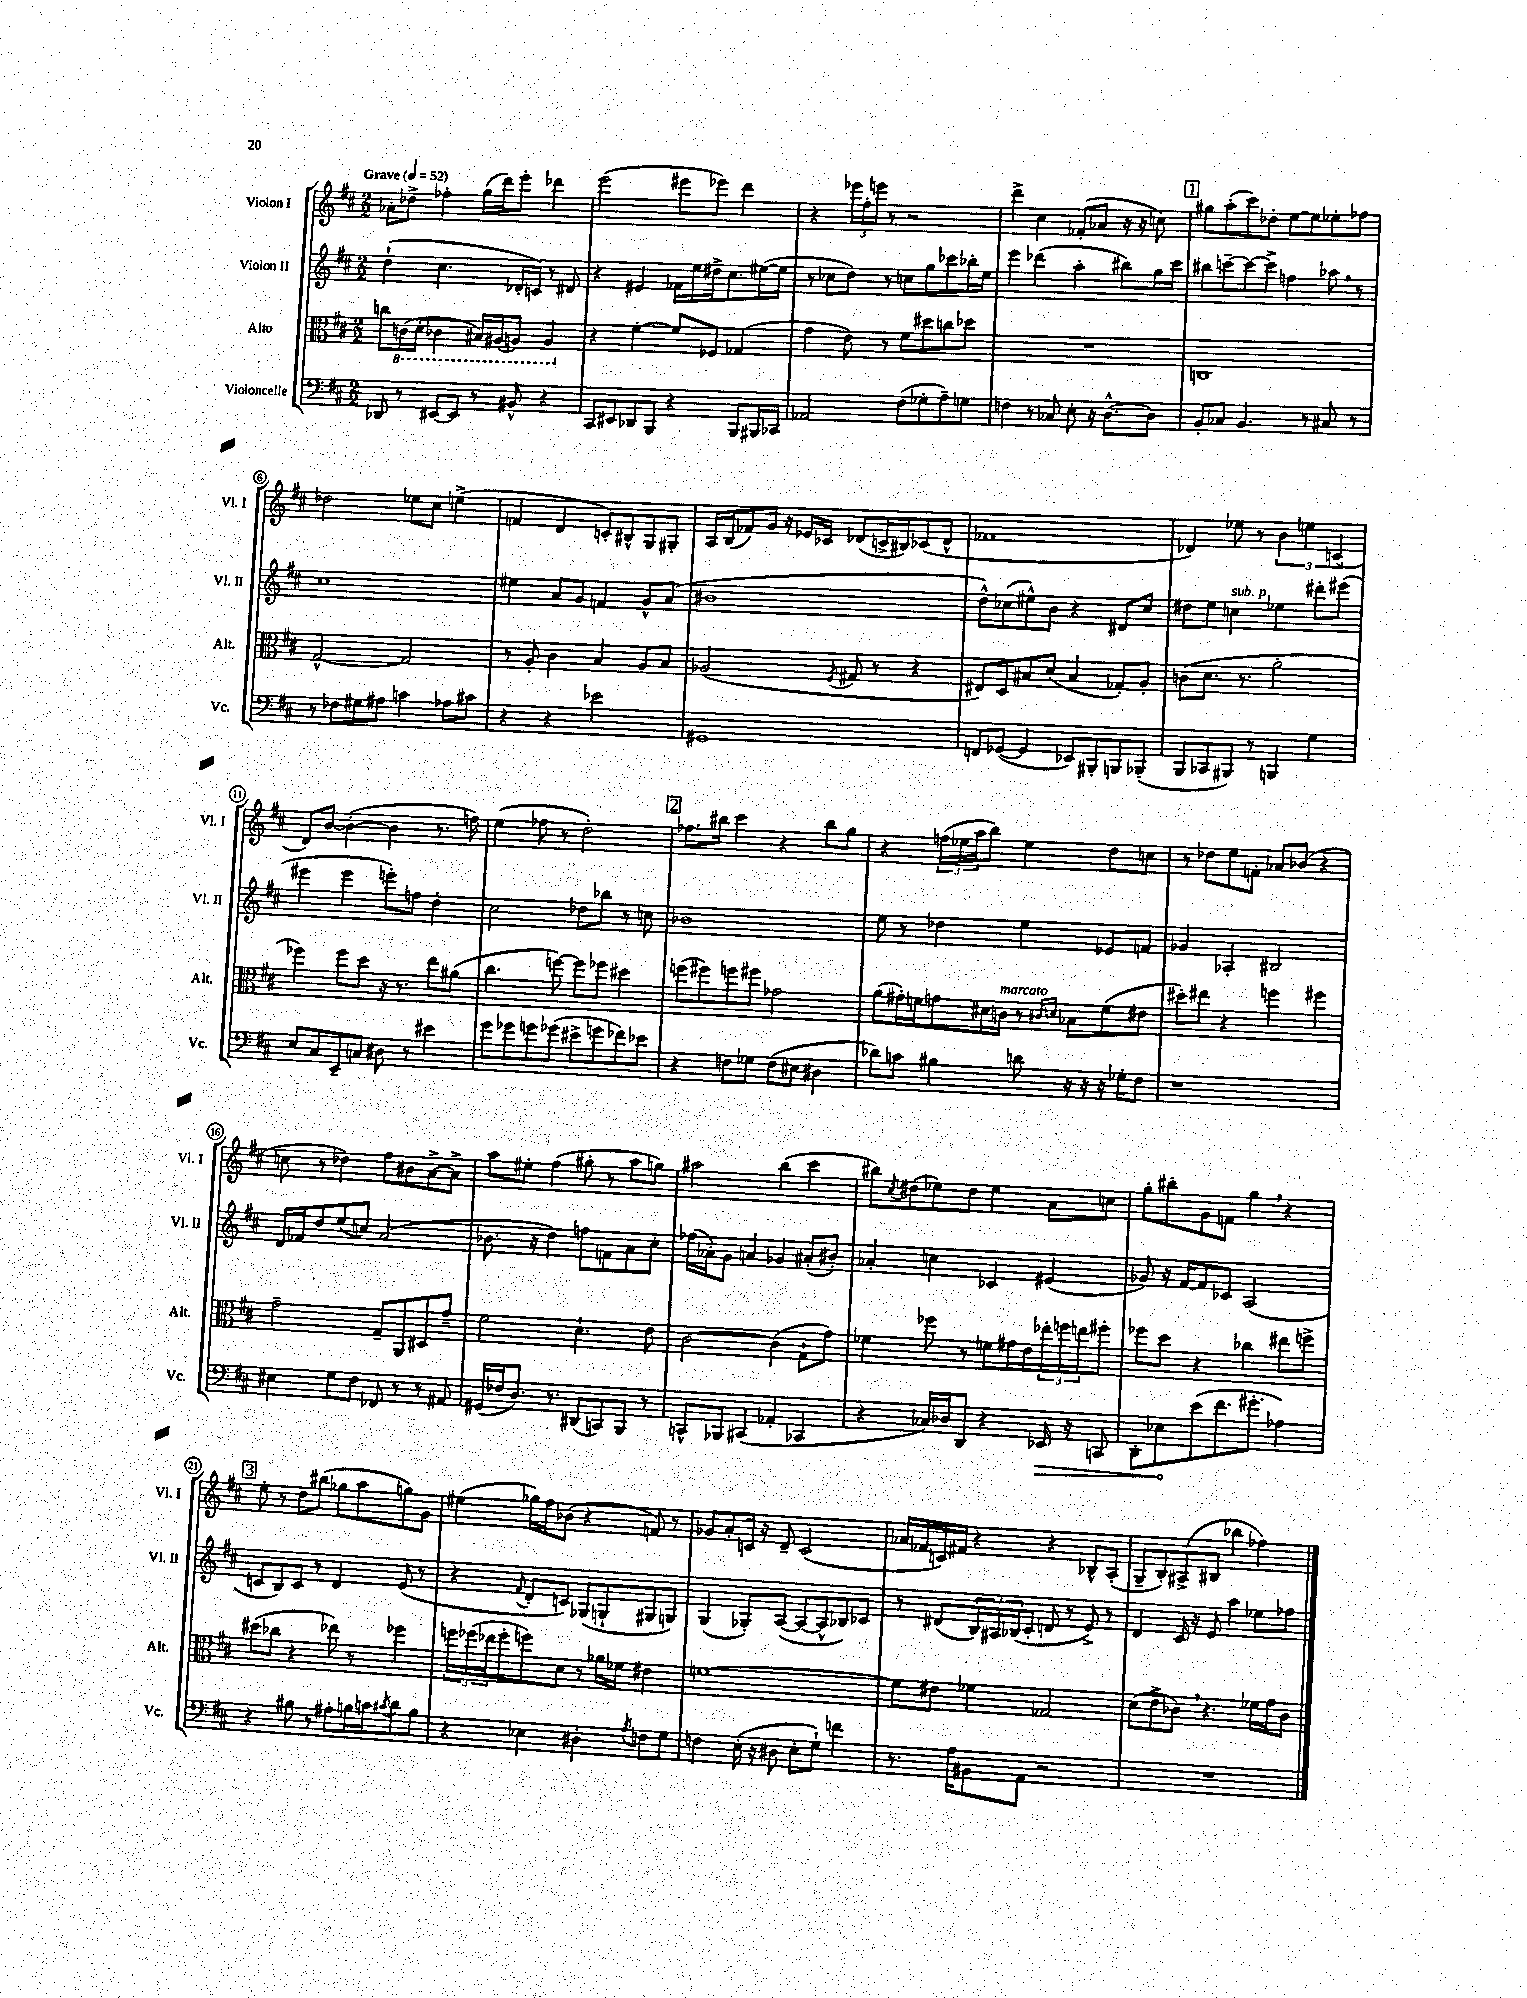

**kern	**dynam	**kern	**kern	**kern
*part4	*part4	*part3	*part2	*part1
*staff4	*staff4	*staff3	*staff2	*staff1
*I"Violoncelle	*	*I"Alto	*I"Violon II	*I"Violon I
*I'Vc.	*	*I'Alt.	*I'Vl. II	*I'Vl. I
*clefF4	*	*clefC3	*clefG2	*clefG2
*k[f#c#]	*	*k[f#c#]	*k[f#c#]	*k[f#c#]
*M2/2	*	*M2/2	*M2/2	*M2/2
*MM52	*	*MM52	*MM52	*MM52
=1	=1	=1	=1	=1
!	!	!	!	!LO:TX:a:B:t=Grave
8DD-X/	.	8ccn\L	(4dd`\	8a-X'\L
*	*	*8ba	*	*
8r	.	(16Cn\L	.	8dd-X^\J
.	.	16D'\JJ	.	.
[8EE#X/L	.	4C-X\	4.cc#\	4ff-X'\
8EE#/J]	.	.	.	.
8r	.	16BB#X/LL)	.	(16gg\LL
.	.	(16AA#X/J	.	16ddd\J)
8BB#X^^/	.	8AAn/J)	16d-X'/LL	8eee'\J
.	.	.	16cn/JJ)	.
4r	.	4AA/	8r	4ddd-X\
.	.	.	8d#X/	.
=2	=2	=2	=2	=2
*	*	*X8ba	*	*
8CC#/L	.	4r	4r	(2eee\
8EE#X/	.	.	.	.
8DD-X/	.	[4f#'\	4e#X/	.
8BBB/J	.	.	.	.
4r	.	8f#/L]	16f-X\LL	8eee#X\L
.	.	.	16ee\	.
.	.	8F-X/J	16dd#X^\J	8eee-X\J)
.	.	.	8.cc#\	.
8BBB/L	.	(4G-X/	.	4ddd\
16BBB#X/L	.	.	([16ee#X\L	.
16CC-X/JJ	.	.	16ee#\JJ]	.
=3	=3	=3	=3	=3
2AA-X/	.	4g\	8r	4r
.	.	.	8cc-X\L	.
.	.	8e\)	8dd\J)	24eee-X\LL
.	.	.	.	24ff#'\
.	.	.	.	24eeen\JJ
.	.	8r	8r	8r
(8F#\L	.	8f#\L	8ccn\L	2r
8G-X'\	.	8dd#X\	8gg\	.
8A~\)	.	8ccn\	8ccc-X\	.
8Gn\J	.	8dd-X\J	16bb-X'\L	.
.	.	.	16ee\JJ	.
=4	=4	=4	=4	=4
4Fn\	.	1r	4eee\	4ddd^\
8r	.	.	(4ddd-X\	4cc#\
8C-X/	.	.	.	.
8E'\	.	.	4aa'\	(8f-X'/L
16r	.	.	.	8a-X/J
[8.D^^\L	.	.	.	.
.	.	.	8bb#X\L)	16r
.	.	.	.	16r
8D\J]	.	.	16gg\L	8ccn\)
.	.	.	16ccc#\JJ	.
!!LO:REH:place=s1:t=1
=5	=5	=5	=5	=5
8BB'/L	.	1Cn	8bb#X\L	8gg#X\L
8C-X/J	.	.	[8cccn~\	(8aa'\
4.BB/	.	.	8ccc\_	8ccc#\)
.	.	.	8ccc^\J]	8dd-X'\J
.	.	.	4ffn\	[8ee\L
8r	.	.	.	8ee\]
8C#X/	.	.	8aa-X,\	8ee-X'\
8r	.	.	8r	8ff-X\J
!!LO:LB:g=z
=6	=6	=6	=6	=6
8r	.	[2G^^/	1cc#	2dd-X\
8F-X\L	.	.	.	.
8G#X\	.	.	.	.
8A#X\J	.	.	.	.
4cn\	.	2G/]	.	8ee-X\L
.	.	.	.	8cc#\J
8A-X\L	.	.	.	(4een^\
8c#X\J	.	.	.	.
=7	=7	=7	=7	=7
4r	.	8r	4ee#X\	4fn/
.	.	8A'/	.	.
4r	.	4c#\	8a/L	4d/
.	.	.	8g/J	.
2e-X\	.	4B/	4fn/	8cn'/L)
.	.	.	.	8B#X^^/
.	.	8A/L	8g^^/L	8G/
.	.	8B/J	(8a/J	8G#X'/J
=8	=8	=8	=8	=8
1GG#X	.	(2A-X/	1b#X	16A/LL
.	.	.	.	(16B/J
.	.	.	.	8f-X/)
.	.	.	.	16g/Jk
.	.	.	.	16r
.	.	.	.	16e-X/LL
.	.	.	.	16c-X/JJ
.	.	8qF#/	.	.
.	.	8G#X/	.	(8d-X/L
.	.	8r	.	16cn^/L
.	.	.	.	16B#X/J)
.	.	4r	.	(8c-X/
.	.	.	.	8d-^^/J
=9	=9	=9	=9	=9
8FFn/L	.	8E#X/L)	8dd^^\L)	1f-X
([8GG-X/J	.	8D/	(8cc-X\	.
4GG-/]	.	8B#X/	8ee#X^^\)	.
.	.	(8d/J	8b\J	.
8EE-X/L)	.	4B#/	4r	.
8BBB#X'/	.	.	.	.
8BBBn/	.	8G-X'/L)	8d#X/L	.
(8BBB-X'/J	.	8A'/J	8cc-/J	.
=10	=10	=10	=10	=10
8BBB/L	.	(8cn\L	8dd#X\L	4d-X/)
8CC-X/	.	8.d\J	8ee\J	.
!	!	!	!LO:TX:a:i:t=sub. p	!
8BBB#X/J)	.	.	4ccn\	8ee-X\
.	.	8.r	.	.
8r	.	.	.	8r
4BBBn/	.	2a'\	4ee-X\	6b\
.	.	.	.	6een\
4G\	.	.	8ddd#X'\L	.
.	.	.	.	(6cn/
.	.	.	(8eee#X\J	.
!!LO:LB:g=z
=11	=11	=11	=11	=11
8E/L	.	4ff-X\)	4eee#X\	8d/L)
8C#/	.	.	.	[8b/J
8EE~/	.	8ff-\L	4eee#\	(4b'\_
8Cn/J	.	8dd\J	.	.
8D#X\	.	16r	8eeen'\L)	4b\]
.	.	8.r	.	.
8r	.	.	8ffn\J	.
4e#X\	.	8ee\L	4dd'\	8.r
.	.	(8a#X\J	.	.
.	.	.	.	16ffn\)
=12	=12	=12	=12	=12
8g\L	.	4.cc#\	2cc#\	(4ee\
8g-X\	.	.	.	.
8gn\	.	.	.	8ff-X\
(8g-X\J	.	[8ffn\)	.	8r
8e#X^\L	.	8ff\L]	8dd-X\L	2dd'\)
8gn\	.	8ff-X\J	8bb-X\J	.
8f-X\)	.	4dd#X\	8r	.
8e-X\J	.	.	8ccn\	.
!!LO:REH:place=s1:t=2
=13	=13	=13	=13	=13
4r	.	(8ffn\L	1b-X	8.ff-X\L
.	.	8ff#X\)	.	.
.	.	.	.	16bb#X\Jk
8Fn\L	.	8ffn\	.	4ccc#\
8G-X\J	.	8ff#X\J	.	.
(8F\L	.	2g-X\	.	4r
8E#X\J	.	.	.	.
4D#X\	.	.	.	8bb#\L
.	.	.	.	8gg\J
=14	=14	=14	=14	=14
8d-X\L)	.	(8a\L	8ee\	4r
8cn\J	.	16g#X'\L)	8r	.
.	.	16fn\J	.	.
4B#X\	.	8gn\	4dd-X\	(24ffn\LL
.	.	.	.	24ee-X\
.	.	.	.	24aa\J
.	.	16d#X\L	.	8bb\J)
!	!	!LO:TX:a:i:t=marcato	!	!
.	.	16cn\JJ	.	.
8dn\	.	8r	4ee\	4ee-\
.	.	16qqc#X/LL	.	.
.	.	16qqdn/JJ	.	.
16r	.	8B-X\L	.	.
16r	.	.	.	.
16r	.	(8f\	8e-X/L	8dd\L
16G-X'\KL	.	.	.	.
8F#\J	.	8e#X\J	8fn/J	8ccn\J
=15	=15	=15	=15	=15
1r	.	8dd#X'\L)	4g-X/	8r
.	.	8ee#X\J	.	8dd-X\L
.	.	4r	4A-X'/	8ee\
.	.	.	.	8fn'\J
.	.	4ffn\	2B#X/	8a-X/L
.	.	.	.	(8b-X/J
.	.	4ff#X\	.	4r
!!LO:LB:g=z
=16	=16	=16	=16	=16
4E#X\	.	2g~\	16d/LL	8ccn\
.	.	.	16f-X/J	.
.	.	.	8dd/	8r
8G\L	.	.	(8ee/	4dd-X\)
8F#\J	.	.	8ccn/J)	.
8FF-X/	.	8G~/L	(2a/	8ff#\L
8r	.	8AA/	.	8b#X\
8r	.	8D#X/	.	[8a^\
8AA#X/	.	8g~/J	.	8a^\J]
=17	=17	=17	=17	=17
(16GG#X/LL	.	2f#\	8.b-X\	8aa\L
16F-X/J	.	.	.	.
8.D/J)	.	.	.	8ee#X'\J
.	.	.	16r	.
.	.	.	4dd\)	(4ff#\
8.r	.	.	.	.
(8DD#X/L	.	4.d`\	8ffn\L	8gg#X'\
8CCn/)	.	.	8fn\	8r
8BBB/J	.	.	8a\	8aa\L
8r	.	8e\	8cc#'\J	8ggn\J)
=18	=18	=18	=18	=18
8CCn^^/L	.	[2c#\	(16ff-X\LL	2aa#X\
.	.	.	16a-X'\J)	.
8BBB-X/J	.	.	8g\J	.
(4CC#X/	.	.	4an/	.
4AA-X'/	.	(4c#\]	4g-X/	(4bb\
4CC-X/	.	8G`\L	(8a#X'/L	4ccc#\
.	.	8g\J)	8b#X'/J)	.
=19	=19	=19	=19	=19
4r	.	4f-X\	4a-X'/	8bb#X\L)
.	.	.	.	8qcc#/
.	.	.	.	(8dd#X\
16C-X/LL)	.	8ff-X\	4ccn\	8ee-X\)
16D-X/J	.	.	.	.
8DD/J	.	8r	.	8dd#\J
4r	.	8fn\L	4c-X/	4ee-\
.	.	16g#X\L	.	.
.	.	16e\	.	.
!	!LO:HP:b	!	!	!
16EE-X/	>	24ee-X'\	(4e#X/	8a\L
.	.	24ffn\	.	.
16r	.	.	.	.
.	.	24een\J	.	.
8CCn/	.	8ff#X'\J	.	8ccn\J
=20	=20	=20	=20	=20
8DD'\L	.	8ff-X\L	8g-X/)	8gg'\L
8E-X\	.	8dd\J	16r	8bb#X'\
.	.	.	[16f#/KL	.
(8e\	]	4r	8f#/]	8g\
8.f#\	.	.	8c-X/J	8fn\J
.	.	4cc-X\	(2A/	4gg,\
8.g#X'\J	.	.	.	.
4A-X\)	.	8ee#X\L	.	4r
.	.	8ffn^\J	.	.
!!LO:LB:g=z
!!LO:REH:place=s1:t=3
=21	=21	=21	=21	=21
4r	.	(8dd#X\L	8cn/L	8ee'\
.	.	8cc-X\J	8B/)	8r
8B#X\	.	4r	8c/J	8dd\L
8r	.	.	8r	(8bb#X\J
8A#X'\L	.	8ee-X\)	4d/	8gg-X\L
16Bn\L	.	8r	.	8aa\
16cn\J	.	.	.	.
8qc#X/	.	.	.	.
8d\	.	4ff-X\	(8e/	8ggn\)
8B\J	.	.	8r	8g\J
=22	=22	=22	=22	=22
4r	.	24ffn\LL	4r	(4ee#X\
.	.	(24ff-X\	.	.
.	.	24ee-X\J	.	.
.	.	8ff-'\	.	.
.	.	.	8qqf#/	.
4E-X\	.	8ffn\)	8d'/L	16gg-X\LL)
.	.	.	.	16ff#\J
.	.	8d\J	8cn/J)	(8b-X\J
4D#X'\	.	8r	(8G-X/L	4r
.	.	16a-X\LL	8Gn`/	.
.	.	16f-X\JJ	.	.
8qA/	.	.	.	.
8Fn\L	.	4e#X\	8G#X/	8fn/)
8G\J	.	.	8Gn/J)	8r
=23	=23	=23	=23	=23
4Fn\	.	[1fn	(4G/	8g-X/L
.	.	.	.	8a'/
(16E'\	.	.	8G-X'/L)	16cn/Jk
16r	.	.	.	16r
8D#X\	.	.	([8A/J	8d~/
8E'\L	.	.	8A/L_	(2c/
8G`\J)	.	.	8A^^/]	.
4fn\	.	.	8B-X/)	.
.	.	.	8c-X/J	.
=24	=24	=24	=24	=24
8.r	.	8f\L]	8r	16a-X/LL
.	.	.	.	16f-X/
.	.	8e#X\J	(8d#X/L	16cn/)
16A\KL	.	.	.	16f#X/JJ
8BB#X\	.	4f-X\	24B/L)	4r
.	.	.	24A#X/	.
.	.	.	(24B-X/J	.
8AA\J	.	.	8c#'/J	.
2r	.	2G-X/	8dn/	4r
.	.	.	8r	.
.	.	.	8e^/)	8B-X^^/L
.	.	.	8r	(8A'/J
=25	=25	=25	=25	=25
1r	.	(8d\L	4d/	8G~/L
.	.	8e^\	.	8B'/)
.	.	8c-X,\J)	16c#/	(8A#X^/
.	.	.	16r	.
.	.	4.r	8e/	8B#X/J
.	.	.	4aa\	4bb-X\
.	.	16f-X\LL	8ee-X\L	4ff-X\)
.	.	16g\J	.	.
.	.	8c-\J	8ff-X\J	.
==	==	==	==	==
*-	*-	*-	*-	*-
